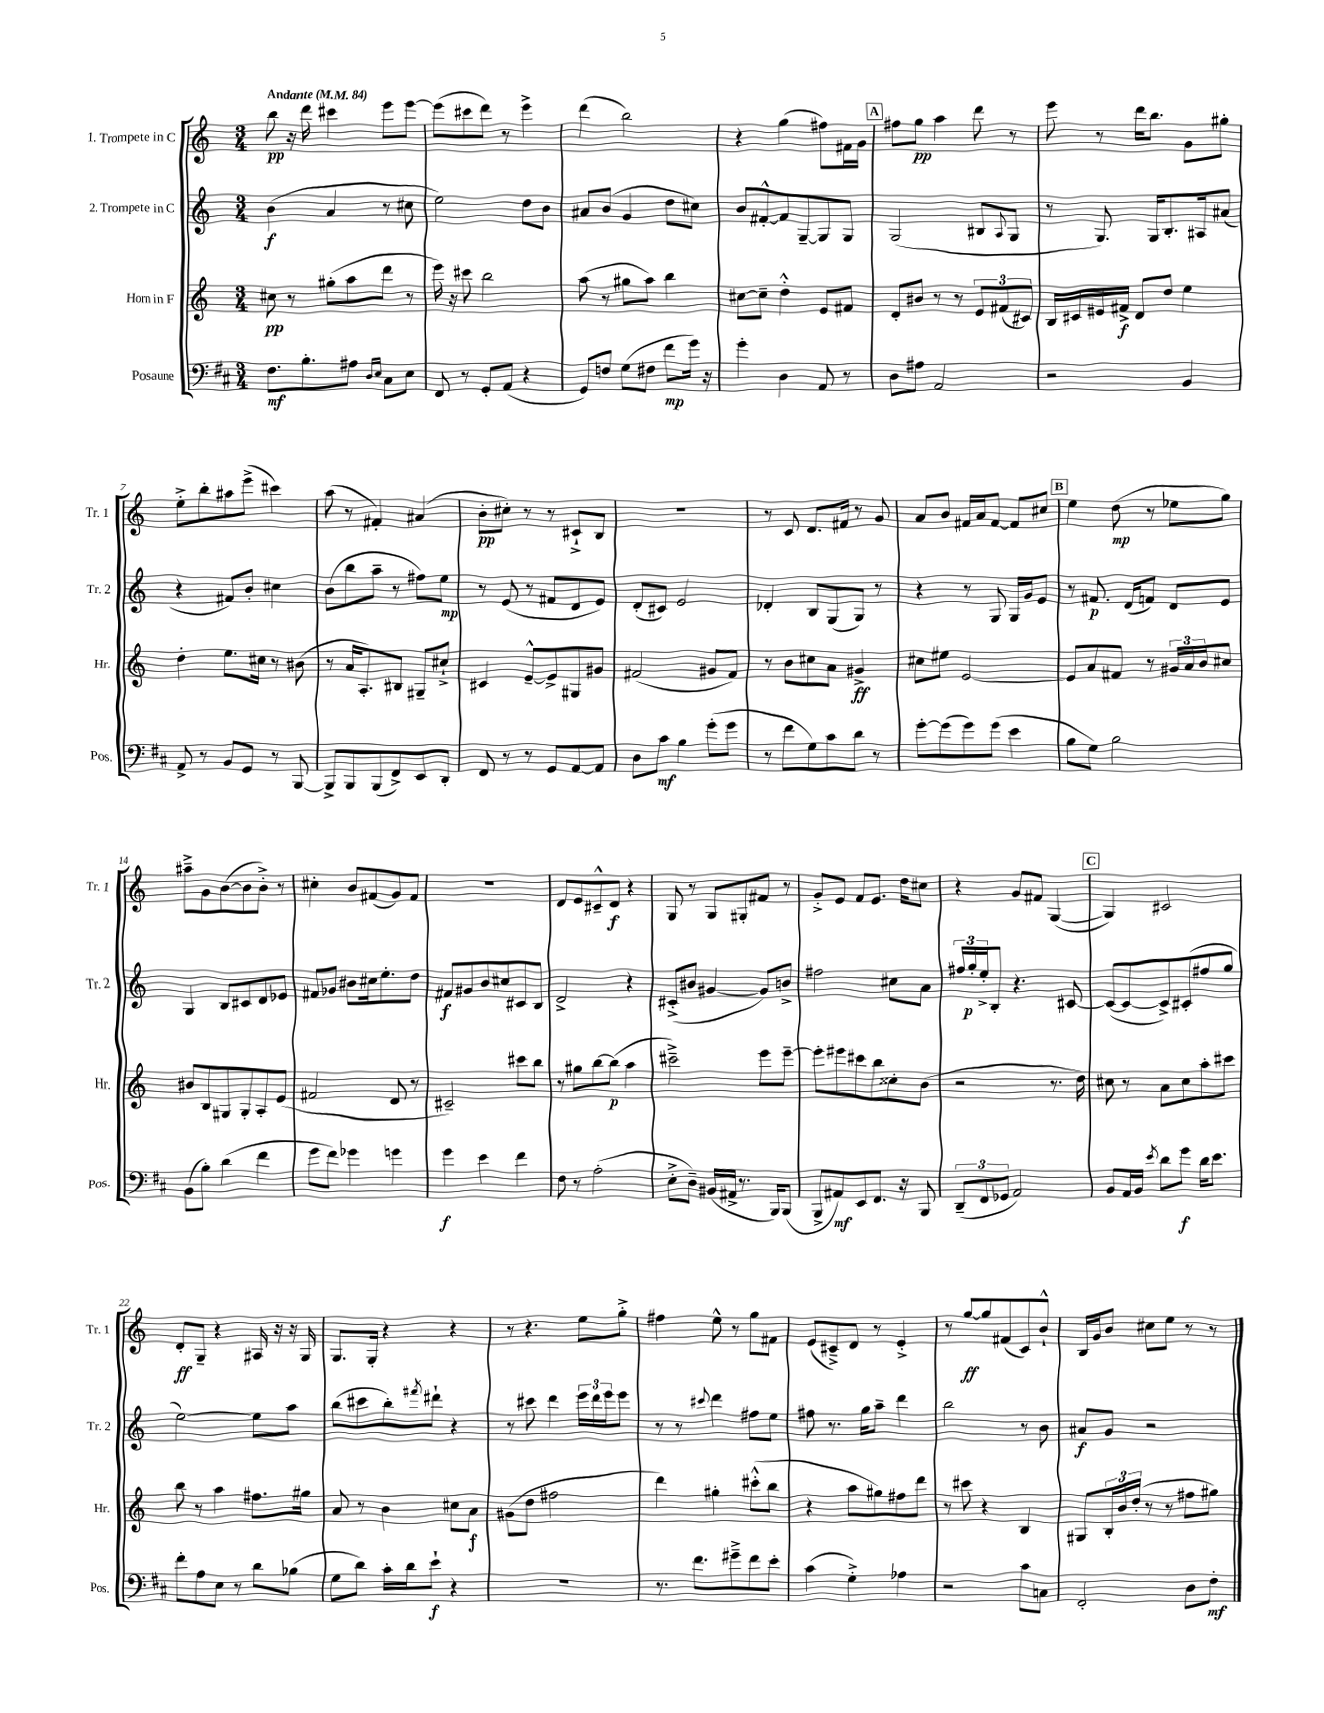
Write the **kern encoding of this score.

**kern	**kern	**kern	**kern
*staff4	*staff3	*staff2	*staff1
*clefF4	*clefG2	*clefG2	*clefG2
*k[f#c#]	*k[]	*k[]	*k[]
*M3/4	*M3/4	*M3/4	*M3/4
*MM84	*MM84	*MM84	*MM84
8.F#	8cc#	(4b	8bb
.	8r	.	16r
8.B'	.	.	16ddd
.	(8gg#'	4a	4ccc#
8A#	8aa	.	.
16qqD	.	.	.
16qqE	.	.	.
8C#	8ddd	8r	8eee
8E	8r	8cc#	[8eee
=	=	=	=
8FF#	16eee)	2ee)	(8eee]
.	16r	.	.
8r	8ccc#	.	8ccc#
8GG'	2bb	.	8ddd)
(8AA	.	.	8r
4r	.	8dd	4eee^
.	.	8b	.
=	=	=	=
8GG)	(8aa	8a#	(4ddd
8F	8r	(8b	.
(8G	8gg#	4g	2bb)
8F#	8aa)	.	.
8f#	4bb	8dd	.
16g)	.	8cc#)	.
16r	.	.	.
=	=	=	=
4g'	[8cc#	8b	4r
.	8cc#~]	[8f#'^^	.
4D	4dd'^^	8f#]	(4gg
.	.	[8G~	.
8AA	8e	8G]	8ff#)
8r	8f#	8G	16f#
.	.	.	16g
=	=	=	=
8D	8d'	(2G	8ff#
8A#	8b#	.	8gg
2AA	8r	.	4aa
.	8r	.	.
.	12e	8B#	8ddd
.	(12f#	.	.
.	.	8qqA	.
.	.	8G	8r
.	12c#)	.	.
=	=	=	=
2r	16B	8r	8eee
.	16c#	.	.
.	16e#	8.G)	8r
.	16f#^	.	.
.	8d	.	16ddd
.	.	16G	8.bb
.	8dd	8.B'	.
4BB	4ee	.	8g
.	.	16A#	.
.	.	(8a#	8gg#'
=	=	=	=
8AA^	4dd'	4r	8ee'^
8r	.	.	8bb'
8BB	8.ee	8f#)	8aa#
8GG	.	8b'	(8eee^
.	16cc#	.	.
8r	8r	4cc#	4ccc#)
[8BBB	(8b#	.	.
=	=	=	=
8BBB^]	8r	(8b	(8aa
8BBB	16a	8bb	8r
.	8.A')	.	.
(8BBB	.	8aa~	4f#')
8FF#^)	8B#	8r	.
8EE	8G#~	8ff#)	(4a#
8DD'	8cc#`^	8ee	.
=	=	=	=
8FF#	4c#	8r	8b'
8r	.	(8e	8cc#')
8r	[8e~^^	8r	8r
8GG	8e^]	8f#	8r
[8AA	8G#	8d	8c#`^
8AA]	8g#	8e)	8B
=	=	=	=
8D	(2f#	(8d'	2.r
8c#	.	8c#)	.
4B	.	2e	.
(8g'	8g#	.	.
8g	8f#)	.	.
=	=	=	=
8r	8r	4d-'	8r
8f#	8b	.	8c
8G)	8cc#	8B	8.d
8c#	8a	(8G	.
.	.	.	16f#
8d	4g#^	8G)	8r
8r	.	8r	8g
=	=	=	=
[8g'	8cc#	4r	8a
(8g]	8ee#	.	8b
8g)	[2e	8r	16f#
.	.	.	16a
(8g	.	8G	[8f#
4e	.	16G	8f#]
.	.	16g	.
.	.	8e	8cc#
=	=	=	=
8B	8e]	8r	4ee
8G)	8a	8.f#	.
2B	8f#	.	(8dd
.	.	(16d	.
.	8r	8f)	8r
.	24g#	8d	8ee-
.	24a	.	.
.	24b	.	.
.	8cc#	8e	8gg)
=	=	=	=
(8BB	8b#	4G	8aa#~^
8B')	8B	.	8g
(4d	8G#	8B	([8b
.	8G#'	8c#	8b]
4f#	8A'	8d	8b'^)
.	(8e	8e-	8r
=	=	=	=
8g	2f#	8f#	4cc#'
8f#)	.	8g-	.
4g-	.	8b#	8b
.	.	16cc#	(8f#
.	.	8.ee'	.
4g	8d	.	8g)
.	8r	8dd	8f#
=	=	=	=
4g	2c#~)	8f#	2.r
.	.	8g#	.
4e	.	8b	.
.	.	8cc#	.
4f#	8ccc#	8c#	.
.	8bb	8B	.
=	=	=	=
8F#	8r	2d^	8d
8r	8gg#	.	8e
(2A'	[8bb	.	8c#~^^
.	(8bb]	.	8d
.	4aa	4r	4r
=	=	=	=
8E'^	2ccc#~^)	(8c#'^	8G
8D~)	.	8b#	8r
(16BB#	.	[4g#	8G
16AA#^	.	.	.
8.r	.	.	8G#'
.	8eee	8g#])	8f#
16BBB)	.	.	.
(8BBB	[8eee~	8b^	8r
=	=	=	=
8BBB^	8eee']	2ff#	8g'^
8AA#)	8eee#	.	8e
8EE	8ccc#	.	8f
8.FF#	8bb	.	8.e
.	8cc##'	8cc#	.
16r	.	.	16dd
8BBB	(8b	8a	8cc#
=	=	=	=
(12DD~	2r	24ff#	4r
.	.	24gg'	.
12FF#	.	24ee'^	.
.	.	8B'	.
12GG-	.	.	.
2AA)	.	4.r	8g
.	.	.	8f#
.	8.r	.	([4G
.	.	[8c#	.
.	16dd)	.	.
=	=	=	=
8BB	8cc#	(8c#_	4G])
16AA	8r	8c#_	.
16BB	.	.	.
8qe	.	.	.
8d	8a	8c#^])	2c#
8g	8cc#	(8c#'	.
16d	8aa'	8ff#	.
8.e	.	.	.
.	8ccc#	8gg	.
=	=	=	=
8f#'	8bb	[2ee)	8d'
8A	8r	.	8G~
8E	4aa	.	4r
8r	.	.	.
8d	8.ff#	8ee]	16A#
.	.	.	16r
(8B-	.	8aa	16r
.	16gg#	.	16G
=	=	=	=
8G	8a	(8bb	8.G
8d)	8r	8ccc#	.
.	.	.	16G'
16c#'	4b	8bb')	4r
16d	.	.	.
.	.	8qfff#	.
8e`	.	8ddd#`	.
4r	8cc#	4r	4r
.	8a	.	.
=	=	=	=
2.r	(8g#	8r	8r
.	8dd	8ccc#	4.r
.	2ff#	4ddd	.
.	.	24eee	8ee
.	.	24ddd	.
.	.	24eee	.
.	.	8eee	8gg'^
=	=	=	=
8.r	4ddd)	8r	4ff#
.	.	8r	.
8.f#	.	.	.
.	.	8qqccc#	.
.	4gg#'	4ddd	8ee^^
8g#~^	.	.	8r
8f#	(8ccc#'^^	8ff#	8gg
8e'	8bb	8ee	8f#
=	=	=	=
(4c#	4r	8ff#	(8e
.	.	8.r	8c#~^)
4G'^)	8aa	.	8d
.	.	16gg	.
.	8gg#)	8aa~	8r
4A-	8ff#	4ddd	4e'^
.	8ddd	.	.
=	=	=	=
2r	8r	2bb	8r
.	8ccc#	.	[8gg
.	4r	.	8gg]
.	.	.	(8f#
8c#	4B	8r	8c)
8C	.	8b	8b`^^
=	=	=	=
2FF#'	8G#	8a#	16B
.	.	.	16g
.	24B'	8g	8b
.	24b	.	.
.	(24dd'	.	.
.	8r	2r	8cc#
.	8r	.	8ee
8D	8ff#	.	8r
8F#'	8gg#)	.	8r
==	==	==	==
*-	*-	*-	*-
